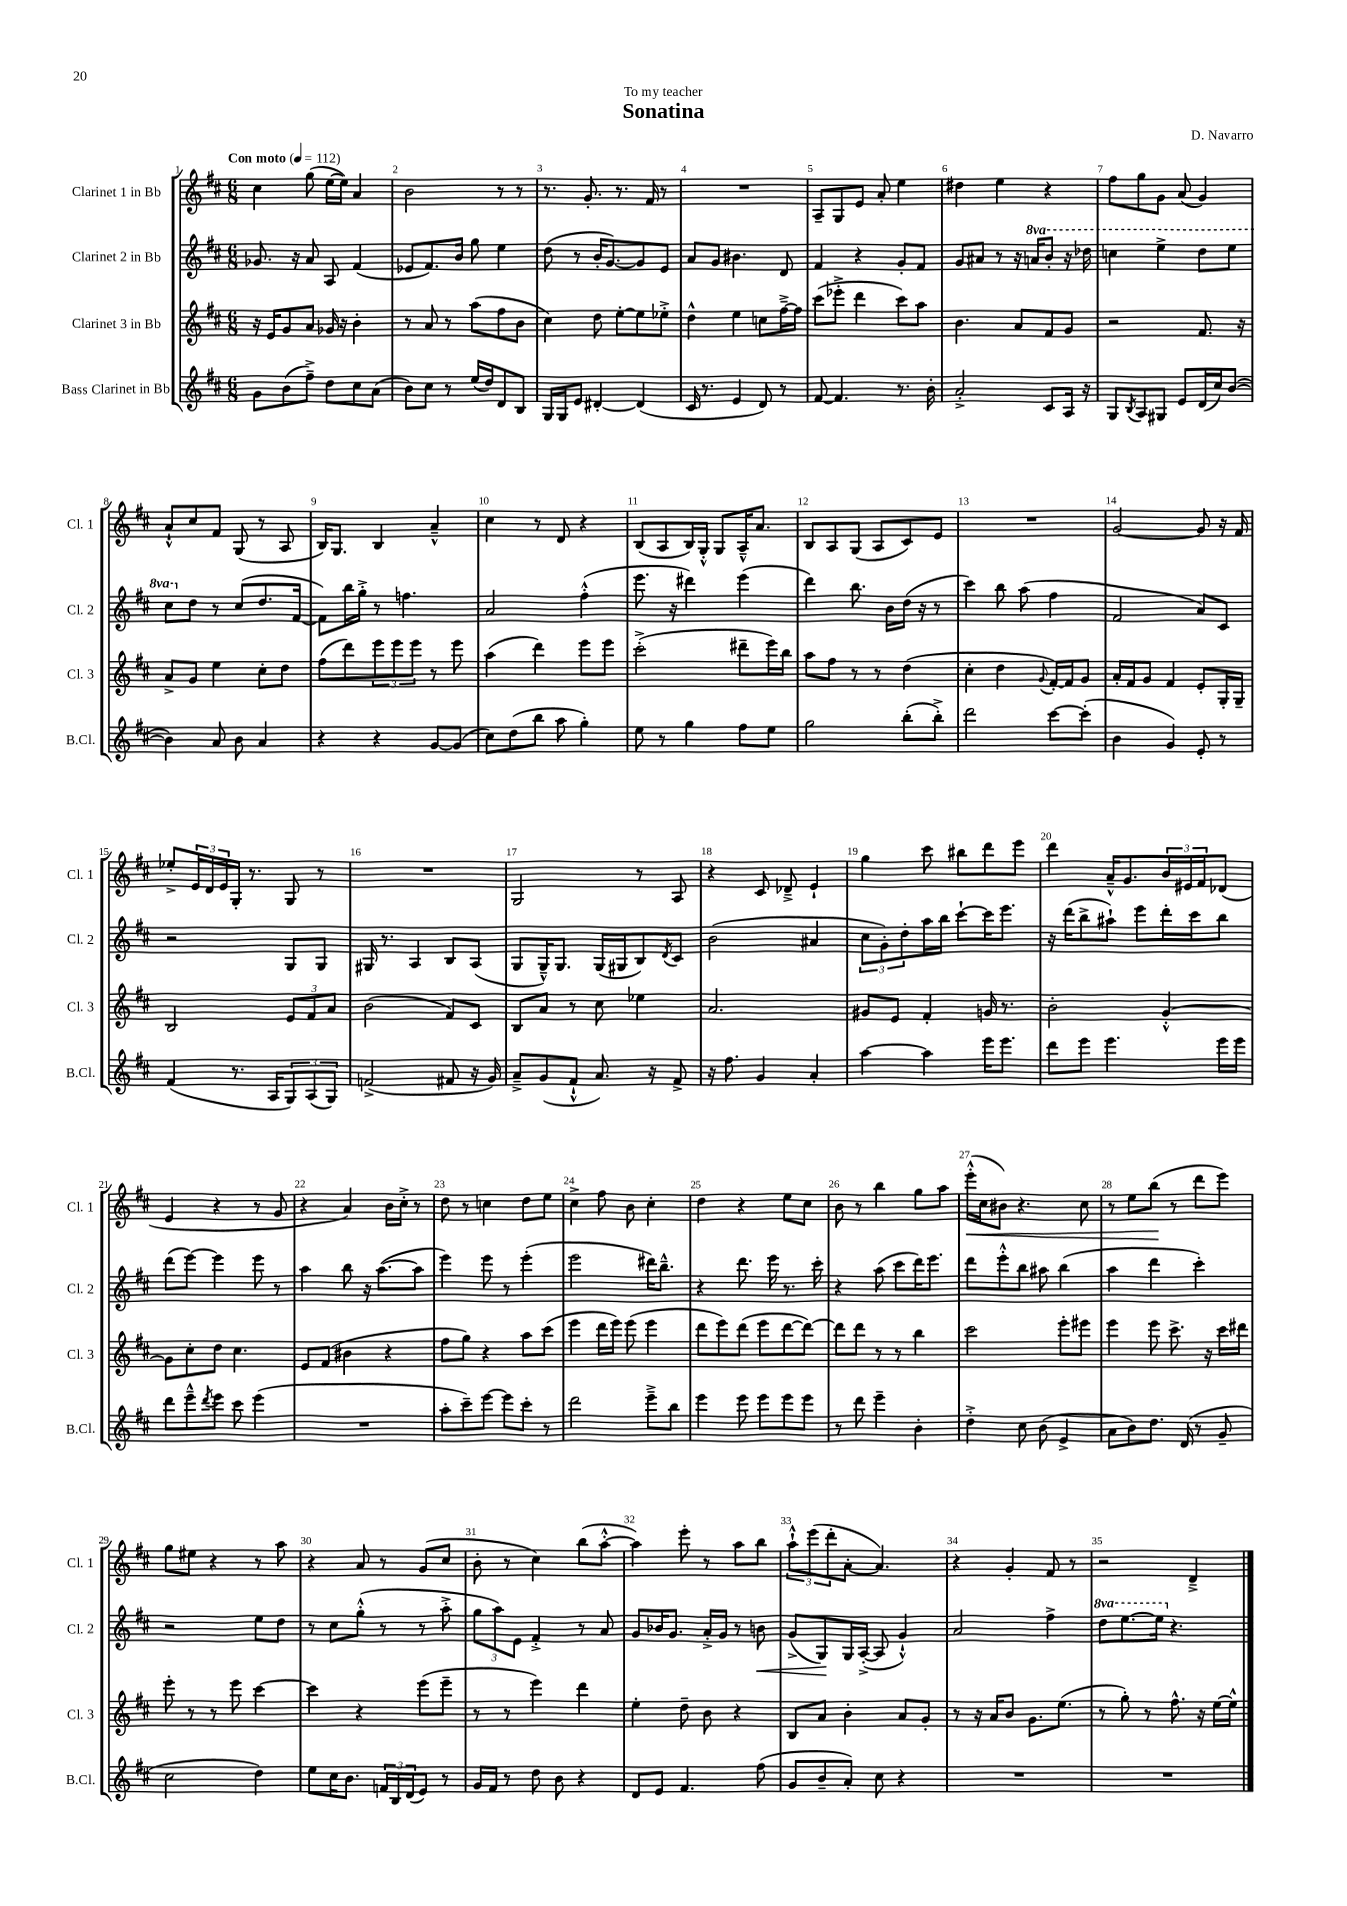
\header { title = "Sonatina" composer = "D. Navarro" dedication = "To my teacher" }
<<
\new StaffGroup <<
\new Staff = "s0" \with { instrumentName = "Clarinet 1 in Bb" shortInstrumentName = "Cl. 1" } {
    \clef treble \key d \major \numericTimeSignature \time 6/8 \tempo "Con moto" 4 = 112
    cis''4 g''8( e''16~ e''16) a'4 |
    b'2 r8 r8 |
    r8. g'8.-. r8. fis'16 r8 |
    R2. |
    a8-- g8 e'8 a'8-. e''4 |
    dis''4 e''4 r4 |
    fis''8 g''8 g'8 a'8( g'4) |
    a'8-!-^ cis''8 fis'8 g8( r8 a8 |
    b16) g8. b4 a'4---^ |
    cis''4 r8 d'8 r4 |
    b8( a8 b16) g16-.-^ g8 a16---^ a'8. |
    b8 a8 g8( a8 cis'8) e'8 |
    R2. |
    g'2~ g'8 r16 fis'16 |
    ees''8-.-> \tuplet 3/2 { e'16 d'16 e'16 } g16-. r8. g8 r8 |
    R2. |
    g2 r8 a8 |
    r4 cis'8 des'8---> e'4-! |
    g''4 cis'''8 bis''8 d'''8 e'''8 |
    d'''4 a'16---^ g'8. \tuplet 3/2 { b'16 eis'16 fis'16 } des'8( |
    e'4 r4 r8 g'8 |
    r4 a'4) b'16 cis''16-.-> r8 |
    d''8 r8 c''4 d''8 e''8 |
    cis''4-> fis''8 b'8 cis''4-. |
    d''4 r4 e''8 cis''8 |
    b'8 r8 b''4 g''8 a''8 |
    e'''16-.-^\<( cis''16 bis'8) r4. cis''8 |
    r8 e''8 b''8\!( r8 d'''8 e'''8) |
    g''8 eis''8 r4 r8 a''8 |
    r4 a'8 r8 g'8( cis''8 |
    b'8-. r8 cis''4) b''8( a''8~-.-^ |
    a''4) e'''8-. r8 a''8 b''8 |
    \tuplet 3/2 { a''8-!-^ e'''8( d'''8-. } a'8~-. a'4.) |
    r4 g'4-. fis'8 r8 |
    r2 d'4---> \bar "|." |
}
\new Staff = "s1" \with { instrumentName = "Clarinet 2 in Bb" shortInstrumentName = "Cl. 2" } {
    \clef treble \key d \major \numericTimeSignature \time 6/8 \set Staff.ottavationMarkups = #ottavation-simple-ordinals
    ges'8. r16 a'8 a8 fis'4( |
    ees'8 fis'8.) b'16 g''8 e''4 |
    d''8( r8 b'16-. g'8.~) g'8 e'8 |
    a'8 g'8 bis'4. d'8 |
    fis'4 r4 g'8-. fis'8 |
    g'8 ais'8 r8 r16 \ottava #1 a''!16 b''8-. r16 des'''16 |
    c'''4 e'''4-> d'''8 e'''8 |
    cis'''8 \ottava #0 d''8 r8 cis''8( d''8. fis'16~ |
    fis'8) b''16 g''16-.-> r8 f''4. |
    a'2 fis''4-.-^( |
    e'''8. r16 dis'''4) e'''4( |
    d'''4) b''8. b'16 d''16( r16 r8 |
    cis'''4) b''8 a''8( fis''4 |
    fis'2 a'8) cis'8 |
    r2 g8 g8 |
    gis16 r8. a4 b8 a8( |
    g8 g16---^) g8. g16( gis16 b8) \acciaccatura { d'8 } cis'8 |
    b'2( ais'4 |
    \tuplet 3/2 { cis''8 g'8-.) d''8-. } a''16 b''16 cis'''8~-! cis'''16 e'''8. |
    r16 d'''16( b''8-> ais''8-!) e'''8 d'''16-. cis'''16 b''8 |
    d'''8( e'''8~) e'''4 e'''8 r8 |
    a''4 b''8 r16 a''8.~( a''8 |
    e'''4) e'''8 r8 e'''4-.( |
    e'''2 dis'''16) b''8.---^ |
    r4 d'''8. e'''16 r8. cis'''16-. |
    r4 a''8( cis'''8 d'''16) e'''8. |
    d'''8 e'''8-.-^ b''8 ais''8 b''4( |
    a''4 d'''4 cis'''4-.) |
    r2 e''8 d''8 |
    r8 cis''8 g''8-.-^( r8 r8 a''8-.-> |
    \tuplet 3/2 { g''8 a''8) e'8 } fis'4-.-> r8 a'8 |
    g'8 bes'16 g'8. a'16-.-> g'16 r8 b'8\< |
    g'8->( g8\!) g16 a16~-.->( a8 g'4-!-^) |
    a'2 fis''4-> |
    \ottava #1 d'''8 e'''8.~ e'''16 \ottava #0 r4. \bar "|." |
}
\new Staff = "s2" \with { instrumentName = "Clarinet 3 in Bb" shortInstrumentName = "Cl. 3" } {
    \clef treble \key d \major \numericTimeSignature \time 6/8
    r16 e'16 g'8 a'8 ges'16 r16 b'4-. |
    r8 a'8 r8 a''8( fis''8 b'8 |
    cis''4) d''8 e''8~-. e''8 ees''8-.-> |
    d''4-^ e''4 c''8 fis''16~---> fis''16 |
    cis'''8( ees'''8-.-> d'''4 cis'''8) a''8 |
    b'4. a'8 fis'8 g'8 |
    r2 fis'8. r16 |
    a'8-> g'8 e''4 cis''8-. d''8 |
    fis''8( d'''8) \tuplet 3/2 { e'''8 e'''8 e'''8 } r8 e'''8 |
    a''4( d'''4) e'''8 e'''8 |
    cis'''2-.->( dis'''8-- e'''16) b''16 |
    a''8 fis''8 r8 r8 d''4( |
    cis''4-. d''4 \appoggiatura { g'8 } fis'16~-.) fis'16 g'8 |
    a'16-. fis'16 g'8 fis'4 e'8-. g16-. g16-- |
    b2 \tuplet 3/2 { e'8 fis'8 a'8 } |
    b'2( fis'8) cis'8 |
    b8 a'8 r8 cis''8 ees''4 |
    a'2. |
    gis'8 e'8 fis'4-. g'16 r8. |
    b'2-. g'4~-.-^ |
    g'8 cis''8-. d''8 cis''4. |
    e'8 fis'8( bis'4 r4 |
    fis''8 g''8) r4 a''8 cis'''8( |
    e'''4 d'''16 e'''16) e'''8( e'''4 |
    d'''8 e'''8) d'''8( e'''8 d'''8~ d'''8~) |
    d'''8 d'''8 r8 r8 b''4 |
    cis'''2 e'''8-. eis'''8 |
    e'''4 e'''8 cis'''8.-> r16 cis'''16 dis'''16 |
    e'''8-. r8 r8 e'''8 cis'''4~ |
    cis'''4 r4 e'''8( e'''8-- |
    r8 r8 e'''4) d'''4 |
    e''4-. d''8-- b'8 r4 |
    b8 a'8 b'4-. a'8 g'8-. |
    r8 r16 a'16 b'8 g'8. e''8.( |
    r8 g''8-.) r8 fis''8.-^ r16 e''16~ e''16-^ \bar "|." |
}
\new Staff = "s3" \with { instrumentName = "Bass Clarinet in Bb" shortInstrumentName = "B.Cl." } {
    \clef treble \key d \major \numericTimeSignature \time 6/8
    g'8 b'8( fis''8--->) d''8 cis''8 a'8( |
    b'8) cis''8 r8 e''16( d''16) d'8 b8 |
    g16 g16 e'8 dis'4~-. dis'4( |
    cis'16 r8. e'4 d'8) r8 |
    fis'8~ fis'4. r8. b'16-. |
    a'2-.-> cis'8 a16 r16 |
    g8 \acciaccatura { b8 } a8 gis8 e'8 d'16( cis''16) b'8~( |
    b'4) a'8 b'8 a'4 |
    r4 r4 g'8~ g'8( |
    cis''8) d''8( b''8 a''8 g''4-.) |
    e''8 r8 g''4 fis''8 e''8 |
    g''2 b''8-.( b''8-.->) |
    d'''2 cis'''8~ cis'''8-.( |
    b'4 g'4) e'8-. r8 |
    fis'4( r8. a16 \tuplet 3/2 { g8) a8( g8) } |
    f'2->( fis'8 r16 g'16) |
    a'8---> g'8( fis'8-!-^ a'8.) r16 fis'8-> |
    r16 fis''8. g'4 a'4-. |
    a''4~ a''4 e'''16 e'''8. |
    d'''8 e'''8 e'''4. e'''16 e'''16 |
    d'''8 e'''8---^ \acciaccatura { d'''8 } e'''8 cis'''8 e'''4( |
    R2. |
    a''8-. cis'''8--) e'''8~ e'''8 cis'''8-. r8 |
    d'''2 e'''8---> b''8 |
    e'''4 e'''8 e'''8 e'''8 e'''8 |
    r8 d'''8 e'''4-- b'4-. |
    d''4-.-> cis''8 b'8( e'4-> |
    a'8 b'8) d''8. d'16( r8 g'8-- |
    cis''2 d''4) |
    e''8 cis''16 b'8. \tuplet 3/2 { f'16 b16 d'16( } e'8) r8 |
    g'16 fis'16 r8 d''8 b'8 r4 |
    d'8 e'8 fis'4. fis''8( |
    g'8 b'8-- a'8-.) cis''8 r4 |
    R2. |
    R2. \bar "|." |
}
>>
>>
\layout { \context { \Score \override BarNumber.break-visibility = ##(#f #t #t) barNumberVisibility = #all-bar-numbers-visible } }
